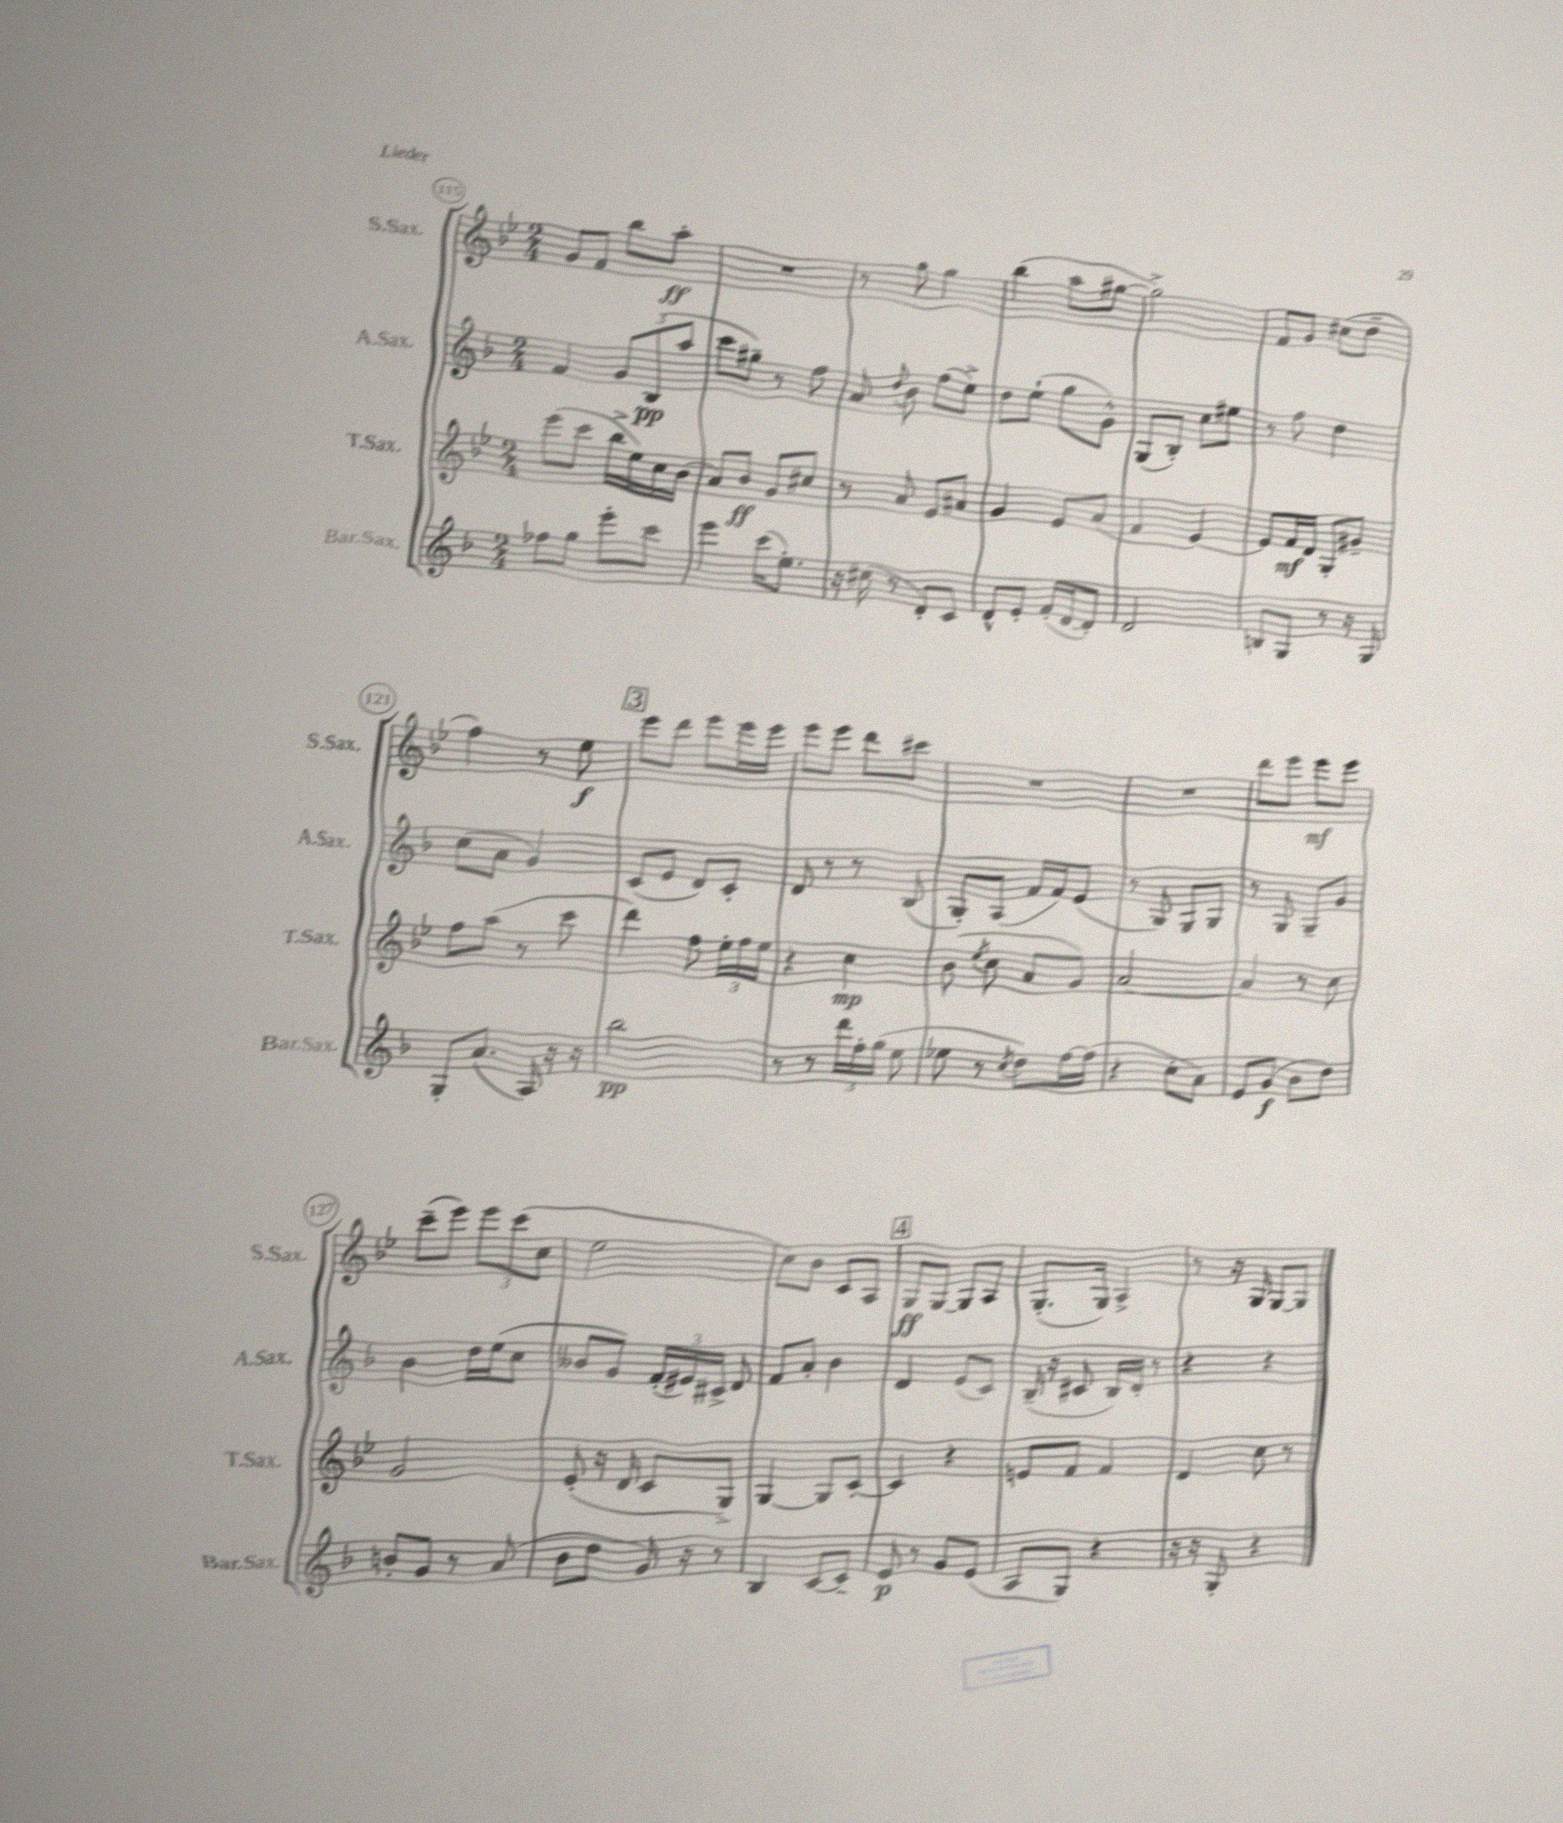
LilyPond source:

<<
\new StaffGroup <<
\new Staff = "s0" \with { instrumentName = "S.Sax." shortInstrumentName = "S.Sax." } {
    \clef treble \key bes \major \numericTimeSignature \time 2/4
    \autoBeamOff g'8[ f'8] bes''8[ a''8]-.\ff |
    R2 |
    r8 g''8 g''4 |
    bes''4( a''8[ gis''8]~ |
    gis''2->) |
    f'8[ g'8] cis''8[( d''8]-- |
    f''4) r8 ees''8\f |
    \mark \markup { \box "3" } ees'''8[ d'''8] ees'''8[ ees'''16 ees'''16] |
    ees'''8[ ees'''8] d'''8[ cis'''8] |
    R2 |
    R2 |
    d'''8[ ees'''8] ees'''8[\mf ees'''8] |
    c'''8[--( ees'''8]) \tuplet 3/2 { ees'''8[ c'''8( c''8] } |
    ees''2 |
    c''8[) bes'8] c'8[ a8] |
    \mark \markup { \box "4" } g8[\ff g8]~ g8[ a8] |
    g8.[-.( g16]) a4-> |
    r8 r16 g16 g8[~ g8] \bar "|." |
}
\new Staff = "s1" \with { instrumentName = "A.Sax." shortInstrumentName = "A.Sax." } {
    \clef treble \key f \major \numericTimeSignature \time 2/4
    \autoBeamOff f'4 \tuplet 3/2 { g'8[ bes8\pp( a''8] } |
    c'''8[ gis''8]--) r8 f''8 |
    a'8 \appoggiatura { d''8 } bes'8 f''8[( e''8]->) |
    d''8[ e''8]-!( g''8[ g'8]-^) |
    g8[( bes8]-.) c''8[ eis''8] |
    r8 f''8 d''4 |
    c''8[( a'8] g'4) |
    \mark \markup { \box "3" } c'8[( e'8] d'8[) c'8]-. |
    d'8 r8 r8 bes8( |
    g8[-.) a8]( f'16[ f'16) e'8]( |
    r8 g8) g8[ g8] |
    r8 g8 g8[-- g'8] |
    bes'4 d''16[ e''16( c''8] |
    beses'8[ g'8]) \tuplet 3/2 { f'16[-.( eis'16) cis'16]-> } d'8 |
    f'8[ a'8]-. bes'4 |
    \mark \markup { \box "4" } d'4 e'8[( c'8]) |
    bes16--( r16 cis'8 bes16[) d'16]-. r8 |
    r4 r4 \bar "|." |
}
\new Staff = "s2" \with { instrumentName = "T.Sax." shortInstrumentName = "T.Sax." } {
    \clef treble \key bes \major \numericTimeSignature \time 2/4
    \autoBeamOff ees'''8[( c'''8] bes''16[-> ees''16) c''16 bes'16]( |
    a'8[) bes'8]\ff g'8[ cis''8] |
    r8 a'8 ees'8[ ais'8] |
    g'4 ees'8[ a'8]( |
    f'4 ees'4~) |
    ees'8[ f'16\mf d'16] g8[-. gis'8]-- |
    f''8[ a''8]( r8 c'''8 |
    \mark \markup { \box "3" } d'''4) f''8 \tuplet 3/2 { ees''16[-. f''16 ees''16] } |
    r4 c''4\mp |
    bes'8( \acciaccatura { ees''8 } c''8 a'8[ g'8]) |
    a'2~ |
    a'4 r8 c''8 |
    g'2 |
    ees'8-.( r16 d'16 c'8[ g8]->) |
    g4~ g8[ c'8]~-. |
    \mark \markup { \box "4" } c'4 r4 |
    e'8[ f'8] f'4 |
    d'4 c''8 r8 \bar "|." |
}
\new Staff = "s3" \with { instrumentName = "Bar.Sax." shortInstrumentName = "Bar.Sax." } {
    \clef treble \key f \major \numericTimeSignature \time 2/4
    \autoBeamOff fes''8[ g''8] e'''8[-. c'''8] |
    e'''4 c'''16[( e''8.]-.) |
    r16 cis''16( r8 d'8[-.) c'8] |
    d'8[-^ e'8]-. f'16[-.( d'16~ d'8]-.) |
    d'2 |
    b8[ g8] r8 r16 g16 |
    g8[-. a'8.]( a16) r16 r16 |
    \mark \markup { \box "3" } bes''2\pp |
    r8 r8 \tuplet 3/2 { d'''16[ f''16-. g''16]( } e''8 |
    ees''8 r8 \acciaccatura { c''8 } d''8[) f''16~ f''16]( |
    r4 c''8[-. a'8]) |
    e'8[ g'8]\f( bes'8[ d''8]) |
    b'8[-. g'8] r8 a'8( |
    bes'8[ d''8] g'16) r16 r8 |
    bes4 c'8[~ c'8]-- |
    \mark \markup { \box "4" } e'8\p r8 g'8[ e'8]( |
    a8[ g8]) r4 |
    r16 r16 g8-. r4 \bar "|." |
}
>>
>>
\layout { \context { \Score currentBarNumber = #115 \override BarNumber.stencil = #(make-stencil-circler 0.1 0.3 ly:text-interface::print) } }
